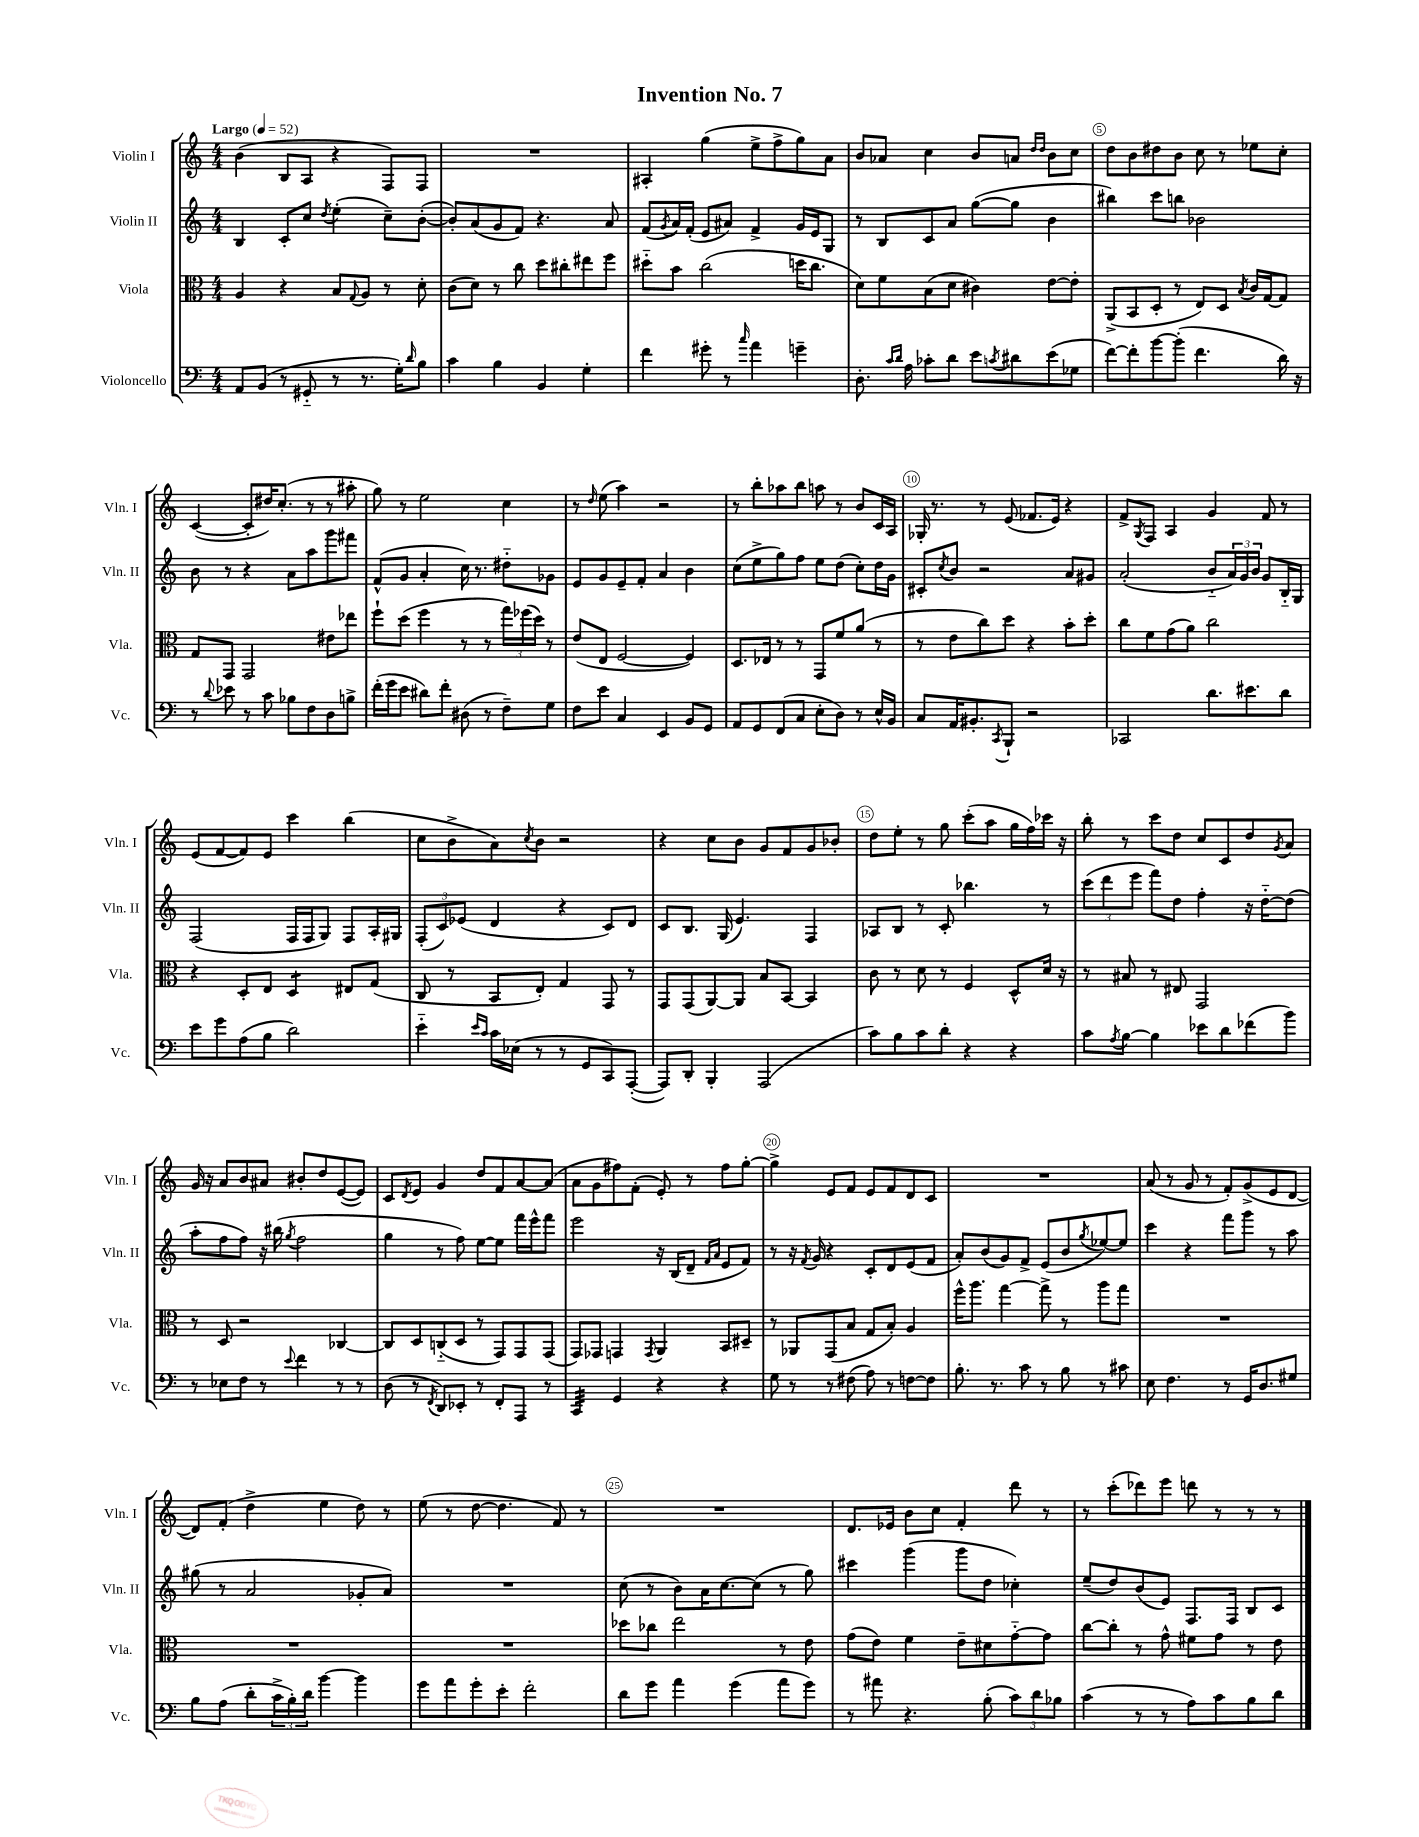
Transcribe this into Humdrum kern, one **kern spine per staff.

**kern	**kern	**kern	**kern
*part4	*part3	*part2	*part1
*staff4	*staff3	*staff2	*staff1
*I"Violoncello	*I"Viola	*I"Violin II	*I"Violin I
*I'Vc.	*I'Vla.	*I'Vln. II	*I'Vln. I
*clefF4	*clefC3	*clefG2	*clefG2
*k[]	*k[]	*k[]	*k[]
*M4/4	*M4/4	*M4/4	*M4/4
*MM52	*MM52	*MM52	*MM52
=1	=1	=1	=1
!	!	!	!LO:TX:a:B:t=Largo
8AA/L	4A/	4B/	(4b\
(8BB/J	.	.	.
8r	4r	8c'/L	8B/L
8GG#X/	.	8cc/J	8A/J
.	.	8qdd/	.
8r	8B/L	(4ee'\	4r
.	8qqG/	.	.
8.r	8A/J	.	.
.	8r	8cc~\L)	8F/L)
16G'\KL)	.	.	.
16qqd/	.	.	.
8B\J	8d'\	([8b'\J	8F/J
=2	=2	=2	=2
4c\	(8c\L	8b'/L])	1r
.	8d\J)	(8a/	.
4B\	8r	8g/	.
.	8cc\	8f/J)	.
4BB/	8dd\L	4.r	.
.	8cc#X'\	.	.
4G'\	8ee#X\	.	.
.	8ff\J	8a/	.
=3	=3	=3	=3
4f\	8dd#X\L	(8f/L	4A#X'/
.	.	8qg/	.
.	8b\J	16a/L)	.
.	.	(16f'/JJ	.
8g#X'\	(2cc\	8e/L	(4gg\
8r	.	8a#X/J)	.
16qqcc/	.	.	.
4a\	.	4f^/	8ee^\L
.	.	.	8ff^\
4gn~\	16ddn\KL	16g/LL	8gg\)
.	8.cc\J	16e/J	.
.	.	8G/J	8a\J
=4	=4	=4	=4
8.D'\	8d\L)	8r	8b/L
.	8f\	8B/L	8a-X/J
16qqc/LL	.	.	.
16qqd/JJ	.	.	.
16A\	.	.	.
8c-X'\L	(8B\	8c/	4cc\
8d\J	8d\J	8a/J	.
8e\L	4c#X\)	([8gg\L	8b/L
8qcn/	.	.	.
8d#X\	.	8gg\J]	8an/J
.	.	.	16qqdd/LL
.	.	.	16qqdd/JJ
(8e\	[8e\L	4b\	8b\L
8G-X\J	8e'\J]	.	8cc\J
=5	=5	=5	=5
[8f\L)	(8AA^/L	4bb#X\)	8dd\L
8f'\]	8BB/	.	8b\
[8b\	8D'/J	8ccc\L	8dd#X\
(8b'\J]	8r	8bbn\J	8b\J
4.f\	8E/L)	2b-X\	8cc\
.	8D/J	.	8r
.	8qB/	.	.
.	16c/LL	.	8ee-X\L
.	[16G/J	.	.
16d\)	8G/J]	.	8cc'\J
16r	.	.	.
!!LO:LB:g=z
=6	=6	=6	=6
8r	8G/L	8b\	([4c/
8qqd/	.	.	.
8e-X\	8GG/J	8r	.
8r	2GG/	4r	8c'/L]
8c\	.	.	16dd#X/K)
.	.	.	(8.cc'/J
8B-X\L	.	8a\L	.
8F\	.	8aa\	8r
8D\	8e#X\L	8ggg\	8r
8Bn^\J	8ee-X\J	8fff#X\J	8aa#X'\
=7	=7	=7	=7
(16f'\LL	8ff`\L	(8f^^/L	8gg\)
16g\J	.	.	.
8e\J	(8dd\J	8g/J	8r
8d#X\L)	4ff\	4a'/	2ee\
8f'\J	.	.	.
(8D#X\	8r	16cc\)	.
.	.	8.r	.
8r	8r	.	.
8F~\L)	24gg\LL)	8dd#X\L	4cc\
.	(24ff-X\	.	.
.	24dd\JJ)	.	.
8G\J	8r	8g-X\J	.
=8	=8	=8	=8
8F\L	(8e/L	8e/L	8r
.	.	.	16qqdd/
8e\J	8E/J	8g/	(8ee\
4C/	[2F/	8e~/	4aa\)
.	.	8f'/J	.
4EE/	.	4a/	2r
8BB/L	4F/])	4b\	.
8GG/J	.	.	.
=9	=9	=9	=9
8AA/L	8.D/L	(8cc\L	8r
8GG/	.	8ee^\	8bb'\L
.	16E-X/Jk	.	.
(8FF/	8r	8gg\)	8aa-X\
8C/J	8r	8ff\J	8bb\J
8E'\L	8GG/L	8ee\L	8aan\
8D\J)	8f/	(8dd\J	8r
8r	(8a/J	8cc'\L)	8b/L
16E^^/LL	8r	16dd\L	16c/L
16BB/JJ	.	16g\JJ	16A/JJ
=10	=10	=10	=10
8C/L	8r	8c#X'/L	16G-X'/
.	.	.	8.r
.	.	8qcc/	.
16AA/K	8e\L	8b/J	.
8.BB#X'/	.	.	.
.	8cc\)	2r	8r
8qCC/	.	.	.
8BBB`/J	8dd\J	.	(8e/
2r	4r	.	8.f-X/L
.	.	.	16e/Jk)
.	8b'\L	8a/L	4r
.	8dd'\J	8g#X/J	.
=11	=11	=11	=11
2CC-X/	8cc\L	(2a'/	8f^/L
.	.	.	8qG/
.	8f\	.	8F/J
.	(8g\	.	4A/
.	8a\J)	.	.
8.d\L	2cc\	8b/L	4g/
.	.	24a/L)	.
.	.	24g/	.
8.e#X\	.	.	.
.	.	24b/JJ	.
.	.	8g/L	8f/
8d\J	.	16B/L	8r
.	.	16G/JJ	.
!!LO:LB:g=z
=12	=12	=12	=12
8e\L	4r	(2F/	(8e/L
8g\	.	.	[8f/
(8A\	8D'/L	.	8f/])
8B\J	8E/J	.	8e/J
*	*tremolo	*	*
2d\)	8D/L	16F/LL	4ccc\
.	.	16F/J	.
.	8D/J	8G/J)	.
*	*Xtremolo	*	*
.	8E#X/L	8F/L	(4bb\
.	(8G/J	16A'/L	.
.	.	16G#X/JJ	.
=13	=13	=13	=13
4e\	8C/	(12F'/L	8cc\L
.	.	12c/)	.
.	8r	.	8b^\
.	.	(12e-X/J	.
16qqe/LL	.	.	.
16qqc/JJ	.	.	.
16c\LL	8BB/L	4d/	8a\)
(16E-X\JJ	.	.	.
.	.	.	8qcc/
8r	8E'/J)	.	8b\J
8r	4G/	4r	2r
8GG/L	.	.	.
8CC/)	8GG/	8c/L)	.
([8AAA'/J	8r	8d/J	.
=14	=14	=14	=14
8AAA/L])	8GG/L	8c/L	4r
8DD'/J	(8GG/	8.B/J	.
4BBB'/	[8AA/)	.	8cc\L
.	.	(16G/	.
.	8AA/J]	4.e/)	8b\J
(2AAA/	8B/L	.	8g/L
.	[8BB/J	.	8f/
.	4BB/]	4F/	8g/
.	.	.	8b-X'/J
=15	=15	=15	=15
8c\L)	8c\	8A-X/L	8dd\L
8B\	8r	8B/J	8ee'\J
8c\	8d\	8r	8r
8d'\J	8r	8c'/	8gg\
4r	4F/	4.bb-X\	(8ccc'\L
.	.	.	8aa\J
4r	8D^^/L	.	16gg\LL
.	.	.	16ff\)
.	16d/Jk	8r	16ccc-X\JJ
.	16r	.	16r
=16	=16	=16	=16
8c\L	8r	(12ccc\L	8bb'\
.	.	12ddd\	.
8qA/	.	.	.
[8B\J	8B#X/	.	8r
.	.	12eee\J	.
4B\]	8r	8fff\L)	8ccc\L
.	8E#X/	8dd\J	8dd\J
8e-X\L	2GG/	4ff'\	8cc/L
8d\	.	.	8c/
(8f-X\	.	16r	8dd/
.	.	[16dd\KL	.
.	.	.	8qg/
8b\J)	.	(8dd\J]	8a/J
!!LO:LB:g=z
=17	=17	=17	=17
8r	8r	8aa'\L	16g/
.	.	.	16r
8E-X\L	8D/	8ff\	8a/L
8F\J	2r	8ff\J)	8b/
8r	.	16r	8a#X/J
.	.	(16bb#X\	.
8qqe/	.	8qgg/	.
4f\	.	2ff\	8b#X'/L
.	.	.	8dd/
8r	[4C-X/	.	([8e/
8r	.	.	8e/J])
=18	=18	=18	=18
(8D\	8C-/L]	4gg\	8c/L
.	.	.	8qd/
8r	8D/	.	8e/J
8qFF/	.	.	.
8DD/L)	(8Cn/	8r	4g/
8EE-X'/J	8D/J	8ff\)	.
8r	8r	[8ee\L	8dd/L
8FF'/L	8GG/L)	8ee\J]	8f/
8AAA/J	8GG/	16fff\LL	[8a/
.	.	16eee^^\J	.
8r	(8GG/J	8fff\J	(8a/J]
=19	=19	=19	=19
*tremolo	*	*	*
32CC/LLL	8GG/L)	2eee\	8a\L
32CC/	.	.	.
32CC/	.	.	.
32CC/	.	.	.
32CC/	8GG-X/J	.	8g\
32CC/	.	.	.
32CC/	.	.	.
32CC/JJJ	.	.	.
*Xtremolo	*	*	*
4GG/	4GGn/	.	8ff#X\)
.	.	.	(8f'\J
.	8qGG/	.	.
4r	4AA/	16r	8e'/)
.	.	(16B/KL	.
.	.	8d~/J	8r
.	.	16qqf/LL	.
.	.	16qqa/JJ	.
4r	8BB/L	8e/L	8ff#\L
.	8D#X~/J	8f/J)	[8gg'\J
=20	=20	=20	=20
8G\	8r	8r	4gg^\]
8r	8AA-X/L	16r	.
.	.	8qf/	.
.	.	16g/	.
8r	(8GG/	4r	8e/L
(8F#X\	8B/J	.	8f/J
8A\)	8G/L	8c'/L	8e/L
8r	8B'/J)	8d/	8f/
[8Fn\L	4A/	(8e/	8d/
8F\J]	.	8f/J	8c/J
=21	=21	=21	=21
8.B'\	16ff^^\KL	8a'/L)	1r
.	8.aa\J	.	.
.	.	(8b/	.
8.r	.	.	.
.	[4gg\	8g/)	.
8c\	.	8f^/J	.
8r	8gg^\]	(8e/L	.
8B\	8r	8b/	.
.	.	8qgg/	.
8r	8aa\L	[8ee-X/)	.
8c#X\	8gg\J	8ee-/J]	.
=22	=22	=22	=22
8E\	1r	4ccc\	(8a/
4.F\	.	.	8r
.	.	4r	8g/
.	.	.	8r
8r	.	8fff\L	8f'/L)
16GG/KL	.	8ggg\J	(8g^/
8.D/	.	.	.
.	.	8r	8e/
8G#X/J	.	8aa\	[8d/J
!!LO:LB:g=z
=23	=23	=23	=23
8B\L	1r	(8gg#X\	8d/L])
(8A\J	.	8r	(8f'/J
8d'\L	.	2a/	4dd^\
24c^\L	.	.	.
24B'\)	.	.	.
24d\JJ	.	.	.
[4b\	.	.	4ee\
4b\]	.	8g-X'/L	8dd\)
.	.	8a/J)	8r
=24	=24	=24	=24
8g\L	1r	1r	(8ee\
8a\	.	.	8r
8g'\	.	.	[8dd\
8e'\J	.	.	4.dd\]
2f'\	.	.	.
.	.	.	8f/)
.	.	.	8r
=25	=25	=25	=25
8d\L	8dd-X\L	(8cc\	1r
8g\J	8cc-X\J	8r	.
4a\	2ee\	8b\L)	.
.	.	16a\K	.
.	.	[8.cc\	.
(4g\	.	.	.
.	.	(8cc\J]	.
8a\L	8r	8r	.
8g\J)	8e\	8gg\)	.
=26	=26	=26	=26
8r	(8g\L	4ccc#X\	8.d/L
8a#X\	8e\J)	.	.
.	.	.	16e-X/Jk
4.r	4f\	(4ggg\	8b\L
.	.	.	8cc\J
.	8e~\L	8ggg\L	4f'/
(8B'\	8d#X\	8dd\J	.
12c\L)	[8g\	4cc-X'\)	8ddd\
12d\	.	.	.
.	8g\J]	.	8r
12B-X\J	.	.	.
=27	=27	=27	=27
(4c\	[8cc\L	(8ee~/L	8r
.	8cc'\J]	8dd/)	(8ccc'\L
8r	8r	(8b/	8ddd-X\)
8r	8g^^\	8e/J)	8eee\J
8A\L)	8f#X\L	8.F/L	8dddn\
8c\	8g\J	.	8r
.	.	16F/Jk	.
8B\	8r	8B/L	8r
8d\J	8e\	8c/J	8r
==	==	==	==
*-	*-	*-	*-
